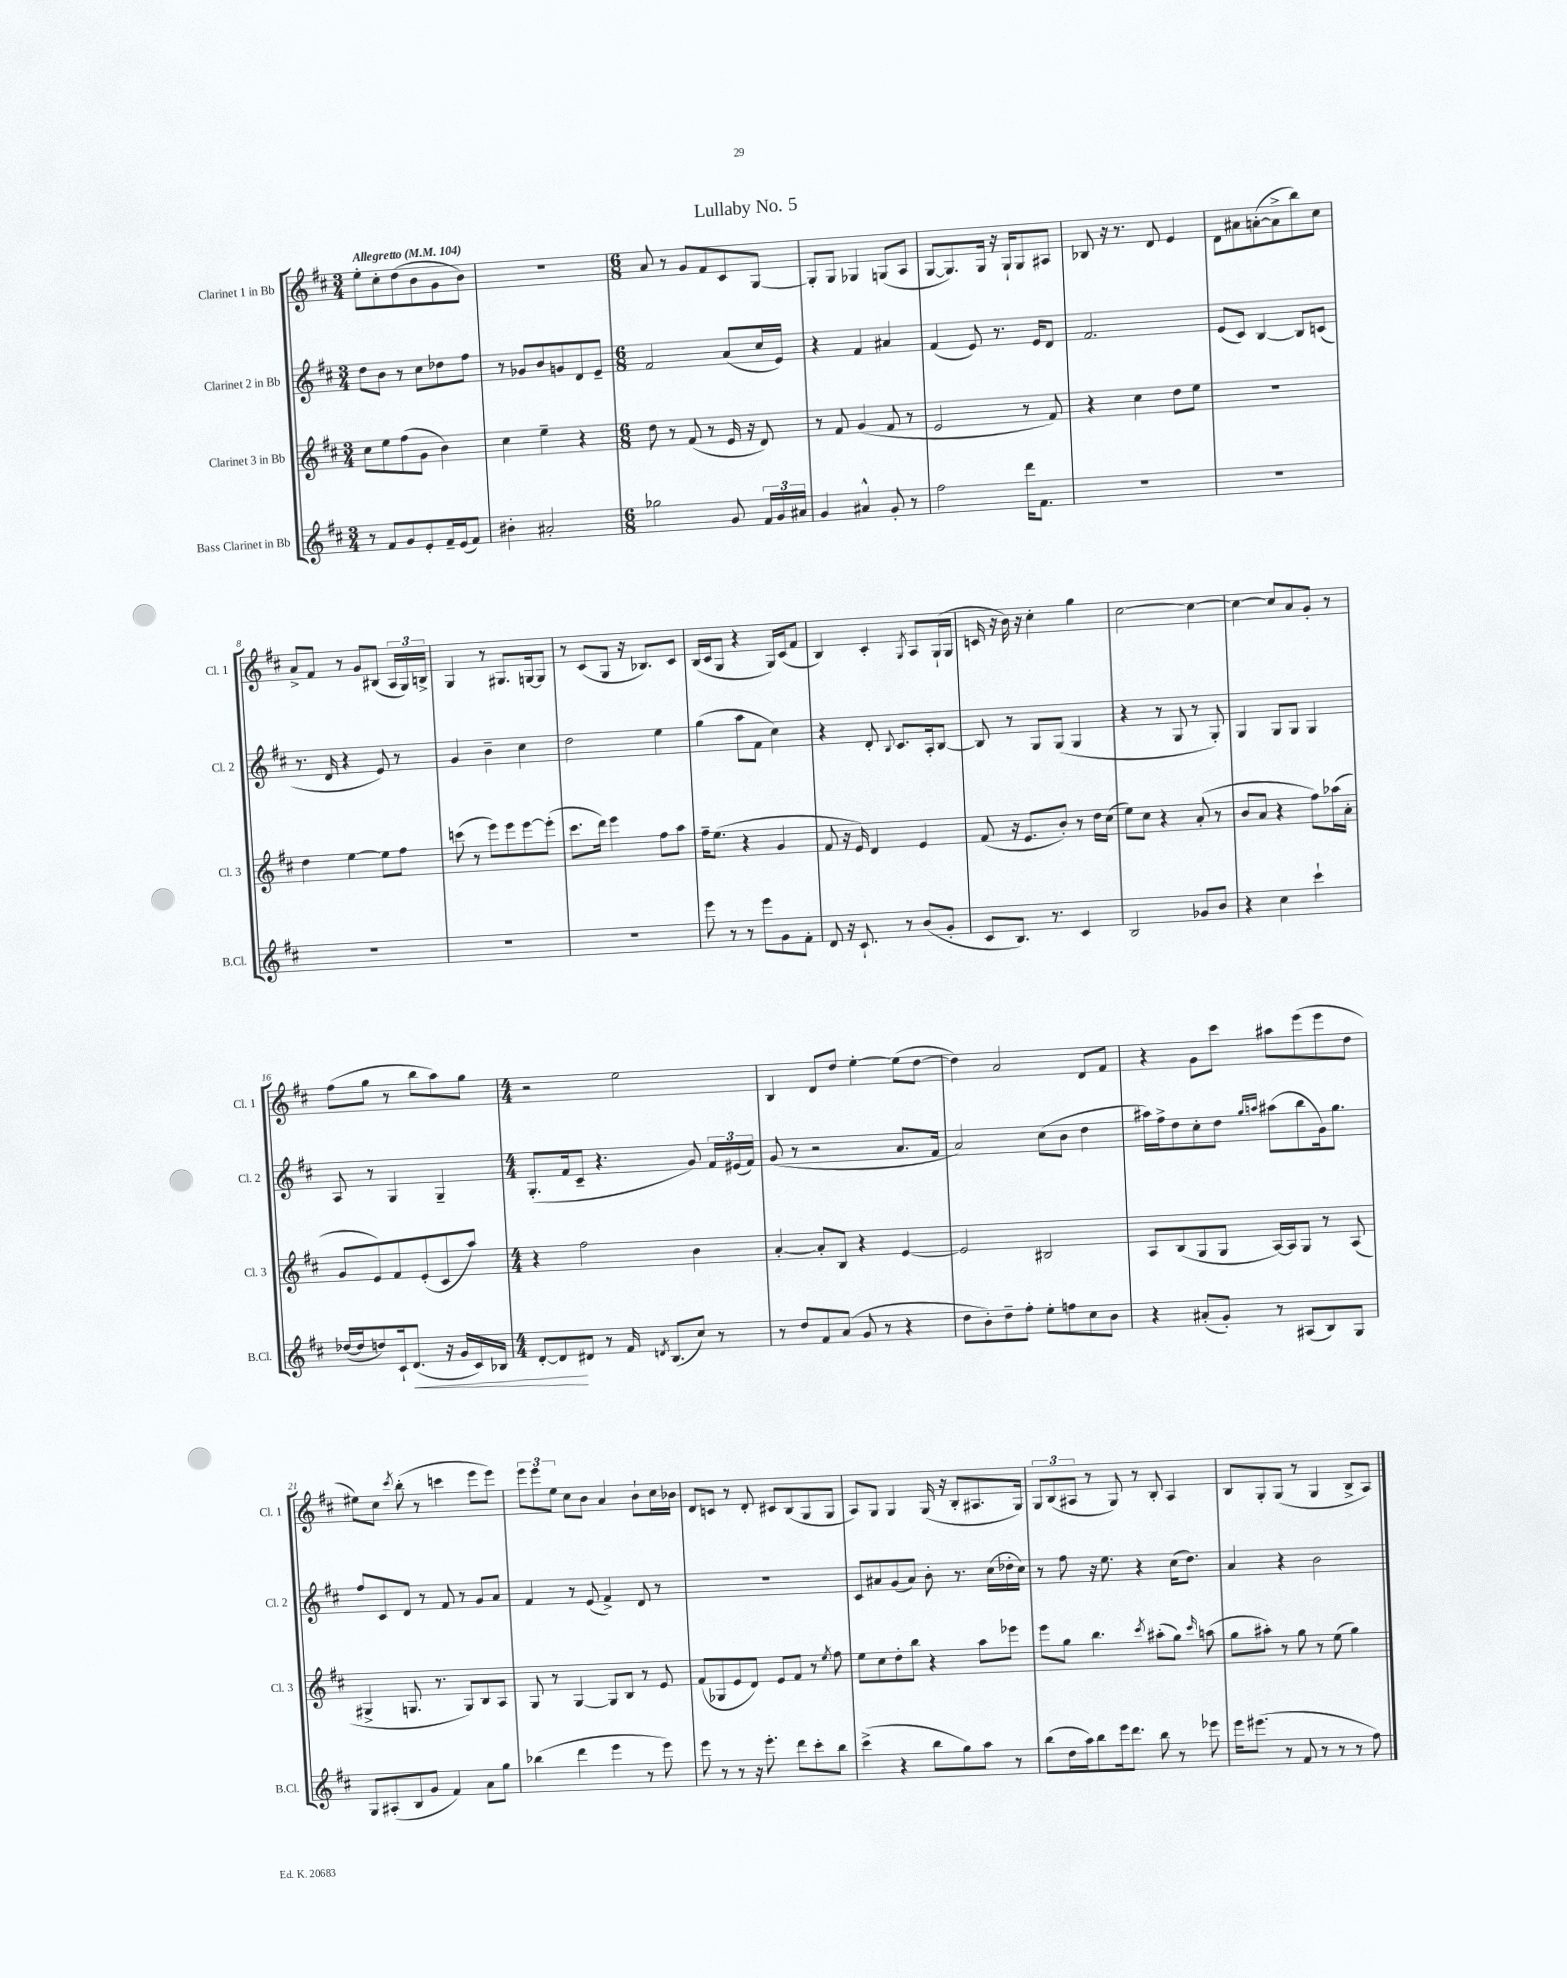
\header { title = "Lullaby No. 5" }
<<
\new StaffGroup <<
\new Staff = "s0" \with { instrumentName = "Clarinet 1 in Bb" shortInstrumentName = "Cl. 1" } {
    \clef treble \key d \major \numericTimeSignature \time 3/4 \tempo "Allegretto" 4 = 104
    \autoBeamOff e''8[-. cis''8-. d''8( b'8 g'8 b'8]) |
    R2. |
    \numericTimeSignature \time 6/8 a'8 r8 g'8[ fis'8 cis'8 g8]~ |
    g8[-. g8] ges4 g8[( a8] |
    g8[~ g8.) g16] r16 g16[-! g8 ais8] |
    bes8 r16 r8. d'8 e'4 |
    d'8[ ais'8 a'8~-.( a'8-> b''8) cis''8] |
    a'8[-> fis'8] r8 g'8[ bis8]( \tuplet 3/2 { a16[ g16) b16]-> } |
    g4 r8 gis8.[ g16~ g8] |
    r8 cis'8[( g8] r16 bes8.[) cis'8] |
    b16[( cis'16 g8] r4 g16[) cis'16( fis'8] |
    b4) cis'4-. \acciaccatura { g8 } a8[ g16-!( g16] |
    c'16 r16 b'16) r16 cis''4-. g''4 |
    cis''2~ cis''4~ |
    cis''4~ cis''8[ a'8 g'8]-. r8 |
    fis''8[( g''8] r8 b''8[ a''8) g''8] |
    \numericTimeSignature \time 4/4 r2 e''2 |
    b4 d'8[ d''8] e''4~-. e''8[( d''8]~ |
    d''4) a'2 d'8[ fis'8] |
    r4 g'8[ cis'''8] ais''8[ e'''8( e'''8 d''8] |
    eis''8[) cis''8] \acciaccatura { cis'''8 } b''8-.( r8 c'''4 e'''8[ e'''8]) |
    \tuplet 3/2 { e'''8[ e'''8 e''8] } cis''8[ b'8] a'4 b'8[-! cis''16 bes'16] |
    d'8[ c'8] r8 d'8-. cis'8[ b8( g8 g8] |
    a8[) g8] g4 g16( r16 b8[-. ais8. g16]) |
    \tuplet 3/2 { g8[ b8( ais8] } r8 g8) r8 b8-. ais4 |
    b8[ g8-. g8]( r8 g4 b8[-> a8]) \bar "|." |
}
\new Staff = "s1" \with { instrumentName = "Clarinet 2 in Bb" shortInstrumentName = "Cl. 2" } {
    \clef treble \key d \major \numericTimeSignature \time 3/4
    \autoBeamOff d''8[ b'8] r8 cis''8[ des''8 fis''8] |
    r8 ges'8[ b'8 g'8 d'8 e'8]-- |
    \numericTimeSignature \time 6/8 fis'2 a'8[( cis''16 e'16]) |
    r4 fis'4 ais'4 |
    fis'4( e'8) r8. e'16[ d'8] |
    fis'2. |
    e'8[( cis'8]) b4~ b8[ c'8]( |
    r8. d'16 r4 e'8) r8 |
    g'4 b'4-- cis''4 |
    d''2 e''4 |
    g''4( a''8[ fis'8] cis''4) |
    r4 d'8-. \appoggiatura { b8 } cis'8.[ a16-. b8]~ |
    b8 r8 g8[ g8]( g4 |
    r4 r8 g8 r8 g8-.) |
    g4 g8[ g8] g4 |
    a8 r8 g4 g4-- |
    \numericTimeSignature \time 4/4 g8.[-.( fis'16 cis'8]-- r4. g'8) \tuplet 3/2 { fis'16[ eis'16( fis'16]) } |
    g'8( r8 r2 a'8.[ fis'16] |
    a'2) cis''8[( b'8] d''4 |
    ais''16[) fis''16-> d''8 cis''8-. d''8] \grace { g''16[ a''16] } ais''8[( b''8 g'16) g''8.] |
    fis''8[ cis'8 d'8] r8 fis'8 r8 g'8[ a'8] |
    fis'4 r8 e'8( fis'4->) d'8 r8 |
    R1 |
    cis'8[ ais'8 g'8( ais'8]) b'8-. r8. cis''16[( des''16-. cis''16]) |
    r8 fis''8 r16 e''8. r4 cis''16[( d''8.]) |
    a'4 r4 b'2 \bar "|." |
}
\new Staff = "s2" \with { instrumentName = "Clarinet 3 in Bb" shortInstrumentName = "Cl. 3" } {
    \clef treble \key d \major \numericTimeSignature \time 3/4
    \autoBeamOff cis''8[ e''8 fis''8( g'8] b'4) |
    cis''4 e''4-- r4 |
    \numericTimeSignature \time 6/8 d''8 r8 fis'8( r8 e'16 r16 d'8) |
    r8 fis'8 g'4( fis'8 r8 |
    e'2 r8 fis'8) |
    r4 cis''4 d''8[ e''8] |
    R2. |
    d''4 e''4~ e''8[ fis''8] |
    c'''8( r8 e'''8[) e'''8 e'''8~ e'''8]-.( |
    cis'''8.[ d'''16]) e'''4 fis''8[ a''8] |
    fis''16[-- e''8.]( r4 g'4 |
    fis'8 r16 e'16) d'4 e'4 |
    fis'8( r16 e'8.[ b'8]-.) r8 d''16[ cis''16]( |
    e''8[) cis''8] r4 a'8-.( r8 |
    b'8[ a'8] r4 fis''8[) aes''16( a'16]-. |
    g'8[ e'8) fis'8 e'8-.( cis'8 a''8]) |
    \numericTimeSignature \time 4/4 r4 fis''2 b'4 |
    a'4~-. a'8[-. b8] r4 e'4~ |
    e'2 bis2 |
    a8[ b8( g8 g8] a16[~) a16 g8] r8 a8( |
    gis4-> g8. r8. g8[) b8 a8] |
    g8 r8 g4~ g8[ b8] r8 e'8 |
    fis'8[( ges8 e'8 d'8]) e'8[ fis'8] r8 \acciaccatura { e''8 } fis''8 |
    e''8[ cis''8 d''8-. b''8] r4 a''8[ ees'''8] |
    e'''8[ g''8] b''4. \acciaccatura { cis'''8 } ais''8[-.( g''8]) \grace { cis'''16 } a''8( |
    g''8[ ais''8]-.) r8 g''8 r8 e''8( g''4) \bar "|." |
}
\new Staff = "s3" \with { instrumentName = "Bass Clarinet in Bb" shortInstrumentName = "B.Cl." } {
    \clef treble \key d \major \numericTimeSignature \time 3/4
    \autoBeamOff r8 fis'8[ g'8 e'8-. fis'16-- e'16( fis'8]) |
    bis'4-. ais'2-. |
    \numericTimeSignature \time 6/8 ges''2 g'8 \tuplet 3/2 { fis'16[ g'16 ais'16] } |
    g'4 ais'4-^ g'8-. r8 |
    fis''2 d'''16[ fis'8.] |
    R2. |
    R2. |
    R2. |
    R2. |
    R2. |
    e'''8 r8 r8 e'''8[ g'8 fis'8]-. |
    d'8 r16 cis'8.-! r8 b'8[( g'8]-. |
    cis'8[ b8.]) r8. cis'4 |
    b2 ges'8[ b'8] |
    r4 cis''4 cis'''4-! |
    des''16[~( des''16 d''8) cis'16-! d'8.]\<( r16 g'16[ cis'16) bes16] |
    \numericTimeSignature \time 4/4 d'8[~-. d'8\! dis'8] r8 fis'16 \acciaccatura { d'8 } b8.[( cis''8]) r8 |
    r8 d''8[ fis'8 a'8]( g'8 r8 r4 |
    d''8[ b'8-.) d''8-- fis''8]-. e''8[-. f''8 cis''8 b'8] |
    r4 ais'8[-.( g'8]-.) r8 ais8[( b8) g8] |
    g8[ ais8-.( b8 g'8] fis'4) a'8[ g''8] |
    bes''4( d'''4 e'''4 r8 e'''8) |
    e'''8 r8 r8 r16 e'''8.-. d'''8[ cis'''8-. b''8] |
    cis'''4->( r4 b''8[ g''8) a''8] r8 |
    b''8[( d''16 a''16) b''8 e'''16 d'''8.] b''8 r8 ees'''8 |
    e'''16[ eis'''8.]( r8 fis'8 r8 r8 r8 fis''8) \bar "|." |
}
>>
>>
